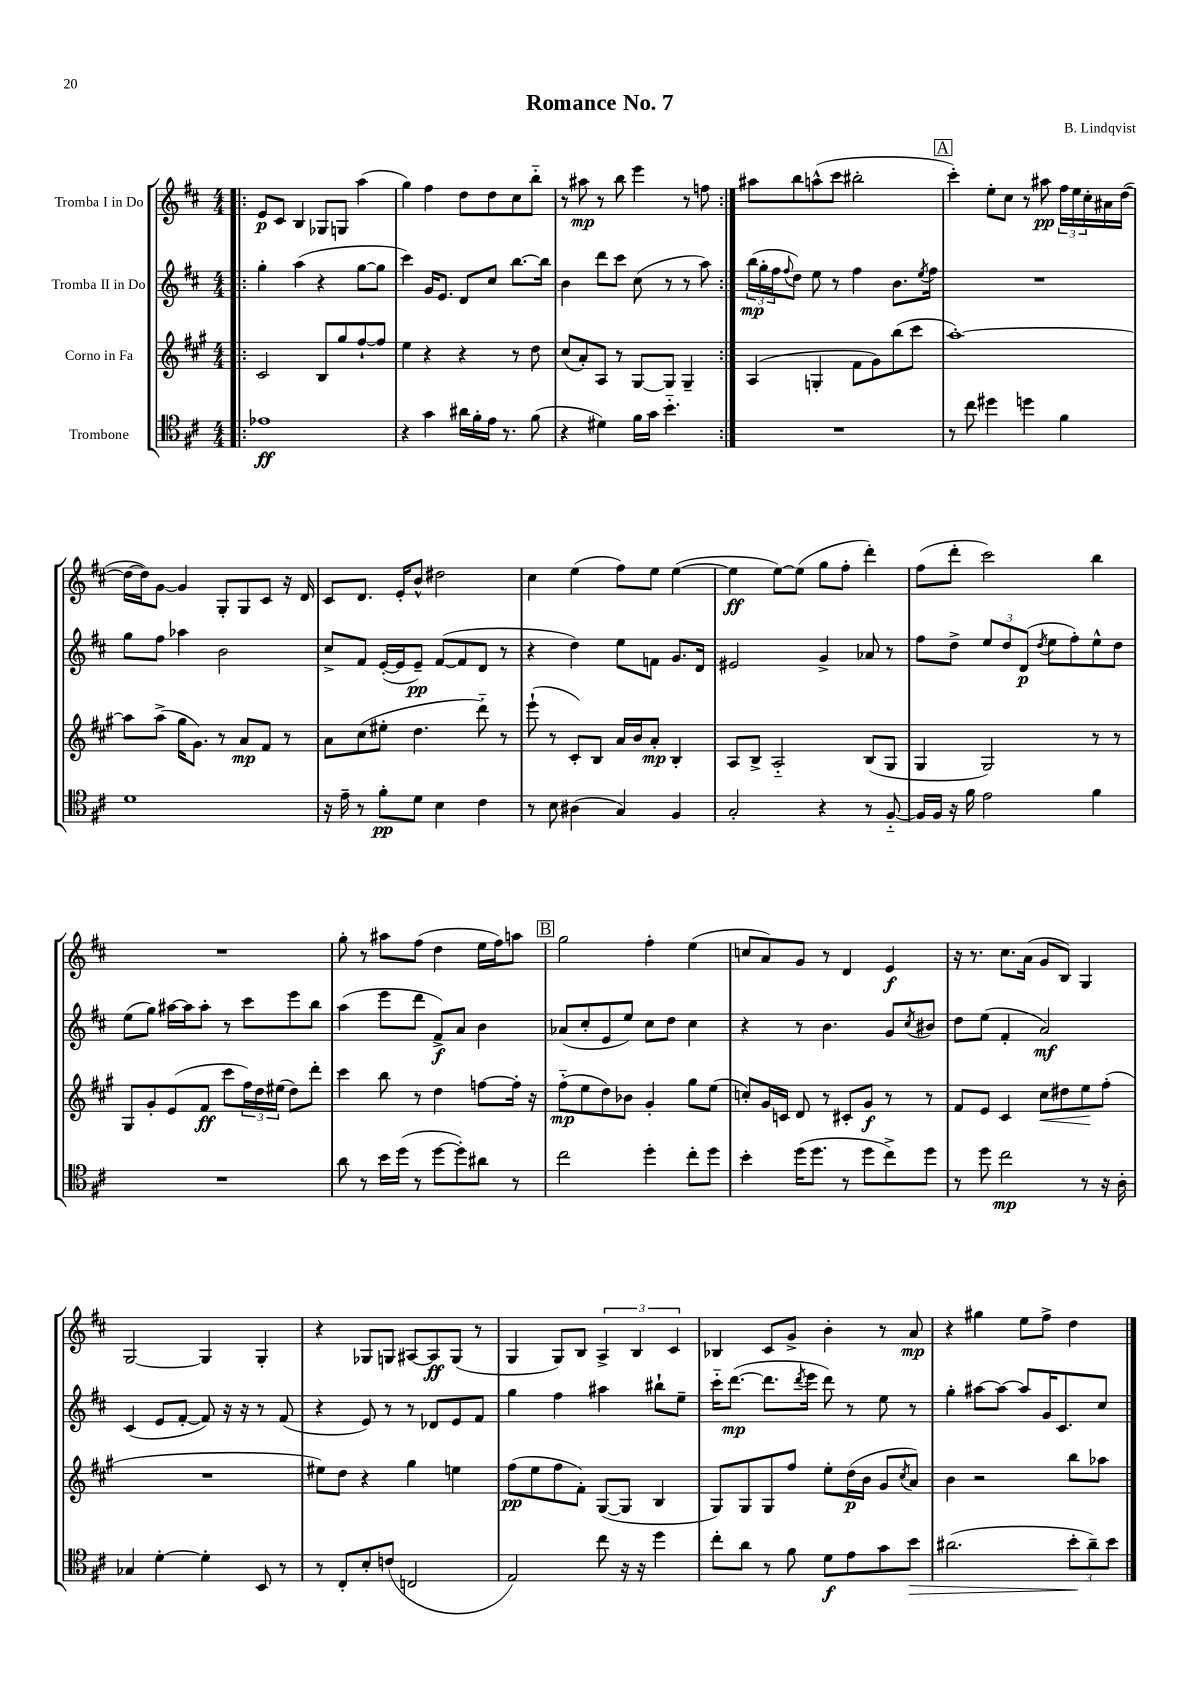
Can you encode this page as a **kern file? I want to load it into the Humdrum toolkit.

**kern	**dynam	**kern	**dynam	**kern	**dynam	**kern	**dynam
*part4	*part4	*part3	*part3	*part2	*part2	*part1	*part1
*staff4	*staff4	*staff3	*staff3	*staff2	*staff2	*staff1	*staff1
*I"Trombone	*	*I"Corno in Fa	*	*I"Tromba II in Do	*	*I"Tromba I in Do	*
*clefC4	*	*clefG2	*	*clefG2	*	*clefG2	*
*k[f#c#]	*	*k[f#c#g#]	*	*k[f#c#]	*	*k[f#c#]	*
*M4/4	*	*M4/4	*	*M4/4	*	*M4/4	*
=1!|:	=1!|:	=1!|:	=1!|:	=1!|:	=1!|:	=1!|:	=1!|:
1e-X	ff	2c#/	.	4gg'\	.	8e/L	p
.	.	.	.	.	.	8c#/J	.
.	.	.	.	(4aa\	.	4B/	.
.	.	8B/L	.	4r	.	8G-X/L	.
.	.	8gg#/	.	.	.	8Gn/J	.
.	.	[8ff#`/	.	[8gg\L	.	(4aa\	.
.	.	8ff#/J]	.	8gg\J]	.	.	.
=2	=2	=2	=2	=2	=2	=2	=2
4r	.	4ee\	.	4ccc#\)	.	4gg\)	.
4g\	.	4r	.	16g/KL	.	4ff#\	.
.	.	.	.	8.e/J	.	.	.
16a#X\LL	.	4r	.	8d/L	.	8dd\L	.
16f#'\	.	.	.	.	.	.	.
16e\JJ	.	.	.	8cc#/J	.	8dd\	.
8.r	.	.	.	.	.	.	.
.	.	8r	.	[8.bb\L	.	8cc#\	.
(8f#\	.	8dd\	.	.	.	8bb\J	.
.	.	.	.	16bb\Jk]	.	.	.
=3	=3	=3	=3	=3	=3	=3	=3
4r	.	(8cc#/L	.	4b\	.	8r	.
.	.	8a'/)	.	.	.	8aa#X\	mp
4d#X\)	.	8A/J	.	8ddd\L	.	8r	.
.	.	8r	.	8ccc#\J	.	8bb\	.
16f#\LL	.	[8G#/L	.	(8cc#\	.	4eee\	.
16g\JJ	.	.	.	.	.	.	.
4.b\	.	8G#/J]	.	8r	.	.	.
.	.	4G#~/	.	8r	.	8r	.
.	.	.	.	8aa\)	.	8ffn\	.
=4:|!	=4:|!	=4:|!	=4:|!	=4:|!	=4:|!	=4:|!	=4:|!
1r	.	(4A/	.	(24bb\LL	mp	8aa#X\L	.
.	.	.	.	24gg'\	.	.	.
.	.	.	.	24ff#\J	.	.	.
.	.	.	.	8qqff#/	.	.	.
.	.	.	.	8dd\J)	.	8bb\	.
.	.	4Gn'/	.	8ee\	.	(8aan^^\	.
.	.	.	.	8r	.	8ccc#\J	.
.	.	8f#\L	.	4ff#\	.	2bb#X'\	.
.	.	8g#\)	.	.	.	.	.
.	.	(8bb\	.	8.b\L	.	.	.
.	.	8ccc#\J	.	.	.	.	.
.	.	.	.	8qee/	.	.	.
.	.	.	.	16ff#\Jk	.	.	.
!!LO:REH:place=s1:t=A
=5	=5	=5	=5	=5	=5	=5	=5
8r	.	[1aa')	.	1r	.	4ccc#'\)	.
8cc#\	.	.	.	.	.	.	.
4dd#X\	.	.	.	.	.	8ee'\L	.
.	.	.	.	.	.	8cc#\J	.
4ddn\	.	.	.	.	.	8r	.
.	.	.	.	.	.	8aa#X\	pp
4f#\	.	.	.	.	.	24ff#\LL	.
.	.	.	.	.	.	24ee\	.
.	.	.	.	.	.	24cc#'\	.
.	.	.	.	.	.	16a#X\	.
.	.	.	.	.	.	([16dd\JJ	.
!!LO:LB:g=z
=6	=6	=6	=6	=6	=6	=6	=6
1d	.	8aa\L]	.	8gg\L	.	16dd\LL_	.
.	.	.	.	.	.	16dd\J])	.
.	.	(8aa^\J	.	8ff#\J	.	[8g\J	.
.	.	16gg#\KL	.	4aa-X\	.	4g/]	.
.	.	8.g#\J)	.	.	.	.	.
.	.	8r	.	2b\	.	8G'/L	.
.	.	8a/L	mp	.	.	8G/	.
.	.	8f#/J	.	.	.	8c#/J	.
.	.	8r	.	.	.	16r	.
.	.	.	.	.	.	16d/	.
=7	=7	=7	=7	=7	=7	=7	=7
16r	.	8a\L	.	8cc#^/L	.	8c#/L	.
16e~\	.	.	.	.	.	.	.
8r	.	(8cc#\	.	8f#/J	.	8.d/J	.
8f#'\L	pp	8ee#X'\J	.	([16e'/LL	.	.	.
.	.	.	.	16e/J]	.	16e'/KL	.
8d\J	.	4.dd\	.	8e~/J)	pp	8b^^/J	.
4B\	.	.	.	([8f#/L	.	2dd#X\	.
.	.	.	.	8f#/]	.	.	.
4c#\	.	8ddd\)	.	8d/J	.	.	.
.	.	8r	.	8r	.	.	.
=8	=8	=8	=8	=8	=8	=8	=8
8r	.	(8eee`\	.	4r	.	4cc#\	.
8B\	.	8r	.	.	.	.	.
(4A#X\	.	8c#'/L)	.	4dd\)	.	(4ee\	.
.	.	8B/J	.	.	.	.	.
4G/)	.	16a/LL	.	8ee\L	.	8ff#\L)	.
.	.	16b/J	.	.	.	.	.
.	.	8a'/J	mp	8fn\J	.	8ee\J	.
4F#/	.	4B'/	.	8.g/L	.	([4ee\	.
.	.	.	.	16d/Jk	.	.	.
=9	=9	=9	=9	=9	=9	=9	=9
2G'/	.	8A/L	.	2e#X/	.	4ee\]	ff
.	.	8B^/J	.	.	.	.	.
.	.	2A/	.	.	.	[8ee\L)	.
.	.	.	.	.	.	(8ee\J]	.
4r	.	.	.	4g^/	.	8gg\L	.
.	.	.	.	.	.	8ff#'\J	.
8r	.	(8B/L	.	8a-X/	.	4ddd'\)	.
[8F#/	.	8G#/J	.	8r	.	.	.
=10	=10	=10	=10	=10	=10	=10	=10
16F#/LL]	.	4G#/	.	8ff#\L	.	(8ff#\L	.
16F#/JJ	.	.	.	.	.	.	.
16r	.	.	.	8dd^\J	.	8ddd'\J	.
16f#\	.	.	.	.	.	.	.
2e\	.	2G#/)	.	12ee/L	.	2ccc#\)	.
.	.	.	.	12dd/	.	.	.
.	.	.	.	(12d/J	p	.	.
.	.	.	.	8qdd/	.	.	.
.	.	.	.	8ee\L	.	.	.
.	.	.	.	8ff#'\)	.	.	.
4f#\	.	8r	.	8ee^^\	.	4bb\	.
.	.	8r	.	8dd\J	.	.	.
!!LO:LB:g=z
=11	=11	=11	=11	=11	=11	=11	=11
1r	.	8G#/L	.	(8ee\L	.	1r	.
.	.	8g#'/	.	8gg\J)	.	.	.
.	.	(8e/	.	[16aa#X\LL	.	.	.
.	.	.	.	16aa#\J]	.	.	.
.	.	8f#/J	ff	8aa#'\J	.	.	.
.	.	8ccc#\L	.	8r	.	.	.
.	.	24ff#\L)	.	8ccc#\L	.	.	.
.	.	24dd\	.	.	.	.	.
.	.	(24ee#X\JJ	.	.	.	.	.
.	.	8dd\L)	.	8eee\	.	.	.
.	.	8ddd'\J	.	8bb\J	.	.	.
=12	=12	=12	=12	=12	=12	=12	=12
8a\	.	4ccc#\	.	(4aa\	.	8gg'\	.
8r	.	.	.	.	.	8r	.
16b\LL	.	8bb\	.	8eee\L	.	8aa#X\L	.
(16dd\JJ	.	.	.	.	.	.	.
8r	.	8r	.	8ddd\J	.	(8ff#\J	.
[8dd\L	.	4dd\	.	8f#^/L)	f	4dd\	.
8dd'\])	.	.	.	8a/J	.	.	.
8a#X\J	.	[8ffn\L	.	4b\	.	16ee\LL	.
.	.	.	.	.	.	16ff#\J)	.
8r	.	16ff'\Jk]	.	.	.	8aan\J	.
.	.	16r	.	.	.	.	.
!!LO:REH:place=s1:t=B
=13	=13	=13	=13	=13	=13	=13	=13
2cc#\	.	(8ff#\L	mp	(8a-X/L	.	2gg\	.
.	.	8ee\	.	8cc#'/	.	.	.
.	.	8dd\)	.	8e/	.	.	.
.	.	8b-X\J	.	8ee/J)	.	.	.
4dd'\	.	4g#'/	.	8cc#\L	.	4ff#'\	.
.	.	.	.	8dd\J	.	.	.
8cc#'\L	.	8gg#\L	.	4cc#\	.	(4ee\	.
8dd\J	.	(8ee\J	.	.	.	.	.
=14	=14	=14	=14	=14	=14	=14	=14
4b'\	.	8ccn'/L)	.	4r	.	8ccn/L	.
.	.	16g#/L	.	.	.	8a/)	.
.	.	16cn/JJ	.	.	.	.	.
(16dd\KL	.	8d/	.	8r	.	8g/J	.
8.dd\J	.	.	.	.	.	.	.
.	.	8r	.	4.b\	.	8r	.
8r	.	8c#X'/L	.	.	.	4d/	.
8dd\L	.	8g#/J	f	.	.	.	.
8cc#^\)	.	8r	.	8g/L	.	4e/	f
.	.	.	.	8qcc#/	.	.	.
8dd\J	.	8r	.	8b#X/J	.	.	.
=15	=15	=15	=15	=15	=15	=15	=15
8r	.	8f#/L	.	8dd\L	.	16r	.
.	.	.	.	.	.	8.r	.
8dd\	.	8e/J	.	(8ee\J	.	.	.
2cc#\	mp	4c#/	.	4f#'/	.	8.cc#\L	.
.	.	.	.	.	.	(16a\Jk	.
!	!	!	!LO:HP:b	!	!	!	!
.	.	8cc#\L	<	2a/)	mf	8g/L	.
.	.	8dd#X\	.	.	.	8B/J)	.
8r	.	8ee\	.	.	.	4G/	.
16r	.	(8ff#'\J	[	.	.	.	.
16A'\	.	.	.	.	.	.	.
!!LO:LB:g=z
=16	=16	=16	=16	=16	=16	=16	=16
4G-X/	.	1r	.	(4c#/	.	[2G/	.
[4d'\	.	.	.	8e/L	.	.	.
.	.	.	.	[8f#'/J	.	.	.
4d'\]	.	.	.	8f#/])	.	4G/]	.
.	.	.	.	16r	.	.	.
.	.	.	.	16r	.	.	.
8BB/	.	.	.	8r	.	4G'/	.
8r	.	.	.	(8f#/	.	.	.
=17	=17	=17	=17	=17	=17	=17	=17
8r	.	8ee#X\L)	.	4r	.	4r	.
8C#'/L	.	8dd\J	.	.	.	.	.
8B'/	.	4r	.	8e/)	.	8G-X/L	.
(8cn/J	.	.	.	8r	.	8Gn/J	.
2Cn/	.	4gg#\	.	8r	.	[8A#X/L	.
.	.	.	.	8d-X/L	.	8A#/]	ff
.	.	4een\	.	8e/	.	(8G/J	.
.	.	.	.	8f#/J	.	8r	.
=18	=18	=18	=18	=18	=18	=18	=18
2E/)	.	(8ff#\L	pp	4gg\	.	4G/	.
.	.	8ee\	.	.	.	.	.
.	.	8ff#\	.	4ff#\	.	8G/L)	.
.	.	8f#'\J)	.	.	.	8B/J	.
8cc#\	.	([8G#/L	.	4aa#X\	.	6A^/	.
16r	.	8G#/J]	.	.	.	.	.
.	.	.	.	.	.	6B/	.
16r	.	.	.	.	.	.	.
4dd\	.	4B/	.	8bb#X`\L	.	.	.
.	.	.	.	.	.	6c#/	.
.	.	.	.	8ee~\J	.	.	.
=19	=19	=19	=19	=19	=19	=19	=19
8cc#'\L	.	8G#/L)	.	16ccc#\KL	.	4B-X/	.
.	.	.	.	([8.ddd\J	mp	.	.
8a\J	.	8G#/	.	.	.	.	.
8r	.	8G#/	.	8.ddd\L]	.	8c#/L	.
8f#\	.	8ff#/J	.	.	.	8g^/J	.
.	.	.	.	8qddd/	.	.	.
.	.	.	.	16eee\Jk	.	.	.
8d\L	f	8ee'\L	.	8ddd\)	.	4b'\	.
8e\	.	(16dd\L	p	8r	.	.	.
.	.	16b\JJ	.	.	.	.	.
8g\	.	8g#/L	.	8ee\	.	8r	.
.	.	8qcc#/	.	.	.	.	.
!	!LO:HP:b	!	!	!	!	!	!
8b\J	>	8a/J)	.	8r	.	8a/	mp
=20	=20	=20	=20	=20	=20	=20	=20
(2.a#X\	.	4b\	.	4gg'\	.	4r	.
.	.	2r	.	[8aa#X\L	.	4gg#X\	.
.	.	.	.	8aa#\J_	.	.	.
.	.	.	.	8aa#/L]	.	8ee\L	.
.	.	.	.	16g/K	.	8ff#^\J	.
.	.	.	.	8.c#/	.	.	.
12b'\L	.	8bb\L	.	.	.	4dd\	.
12a#~\)	]	.	.	.	.	.	.
.	.	8aa-X\J	.	8cc#/J	.	.	.
12b\J	.	.	.	.	.	.	.
==	==	==	==	==	==	==	==
*-	*-	*-	*-	*-	*-	*-	*-
